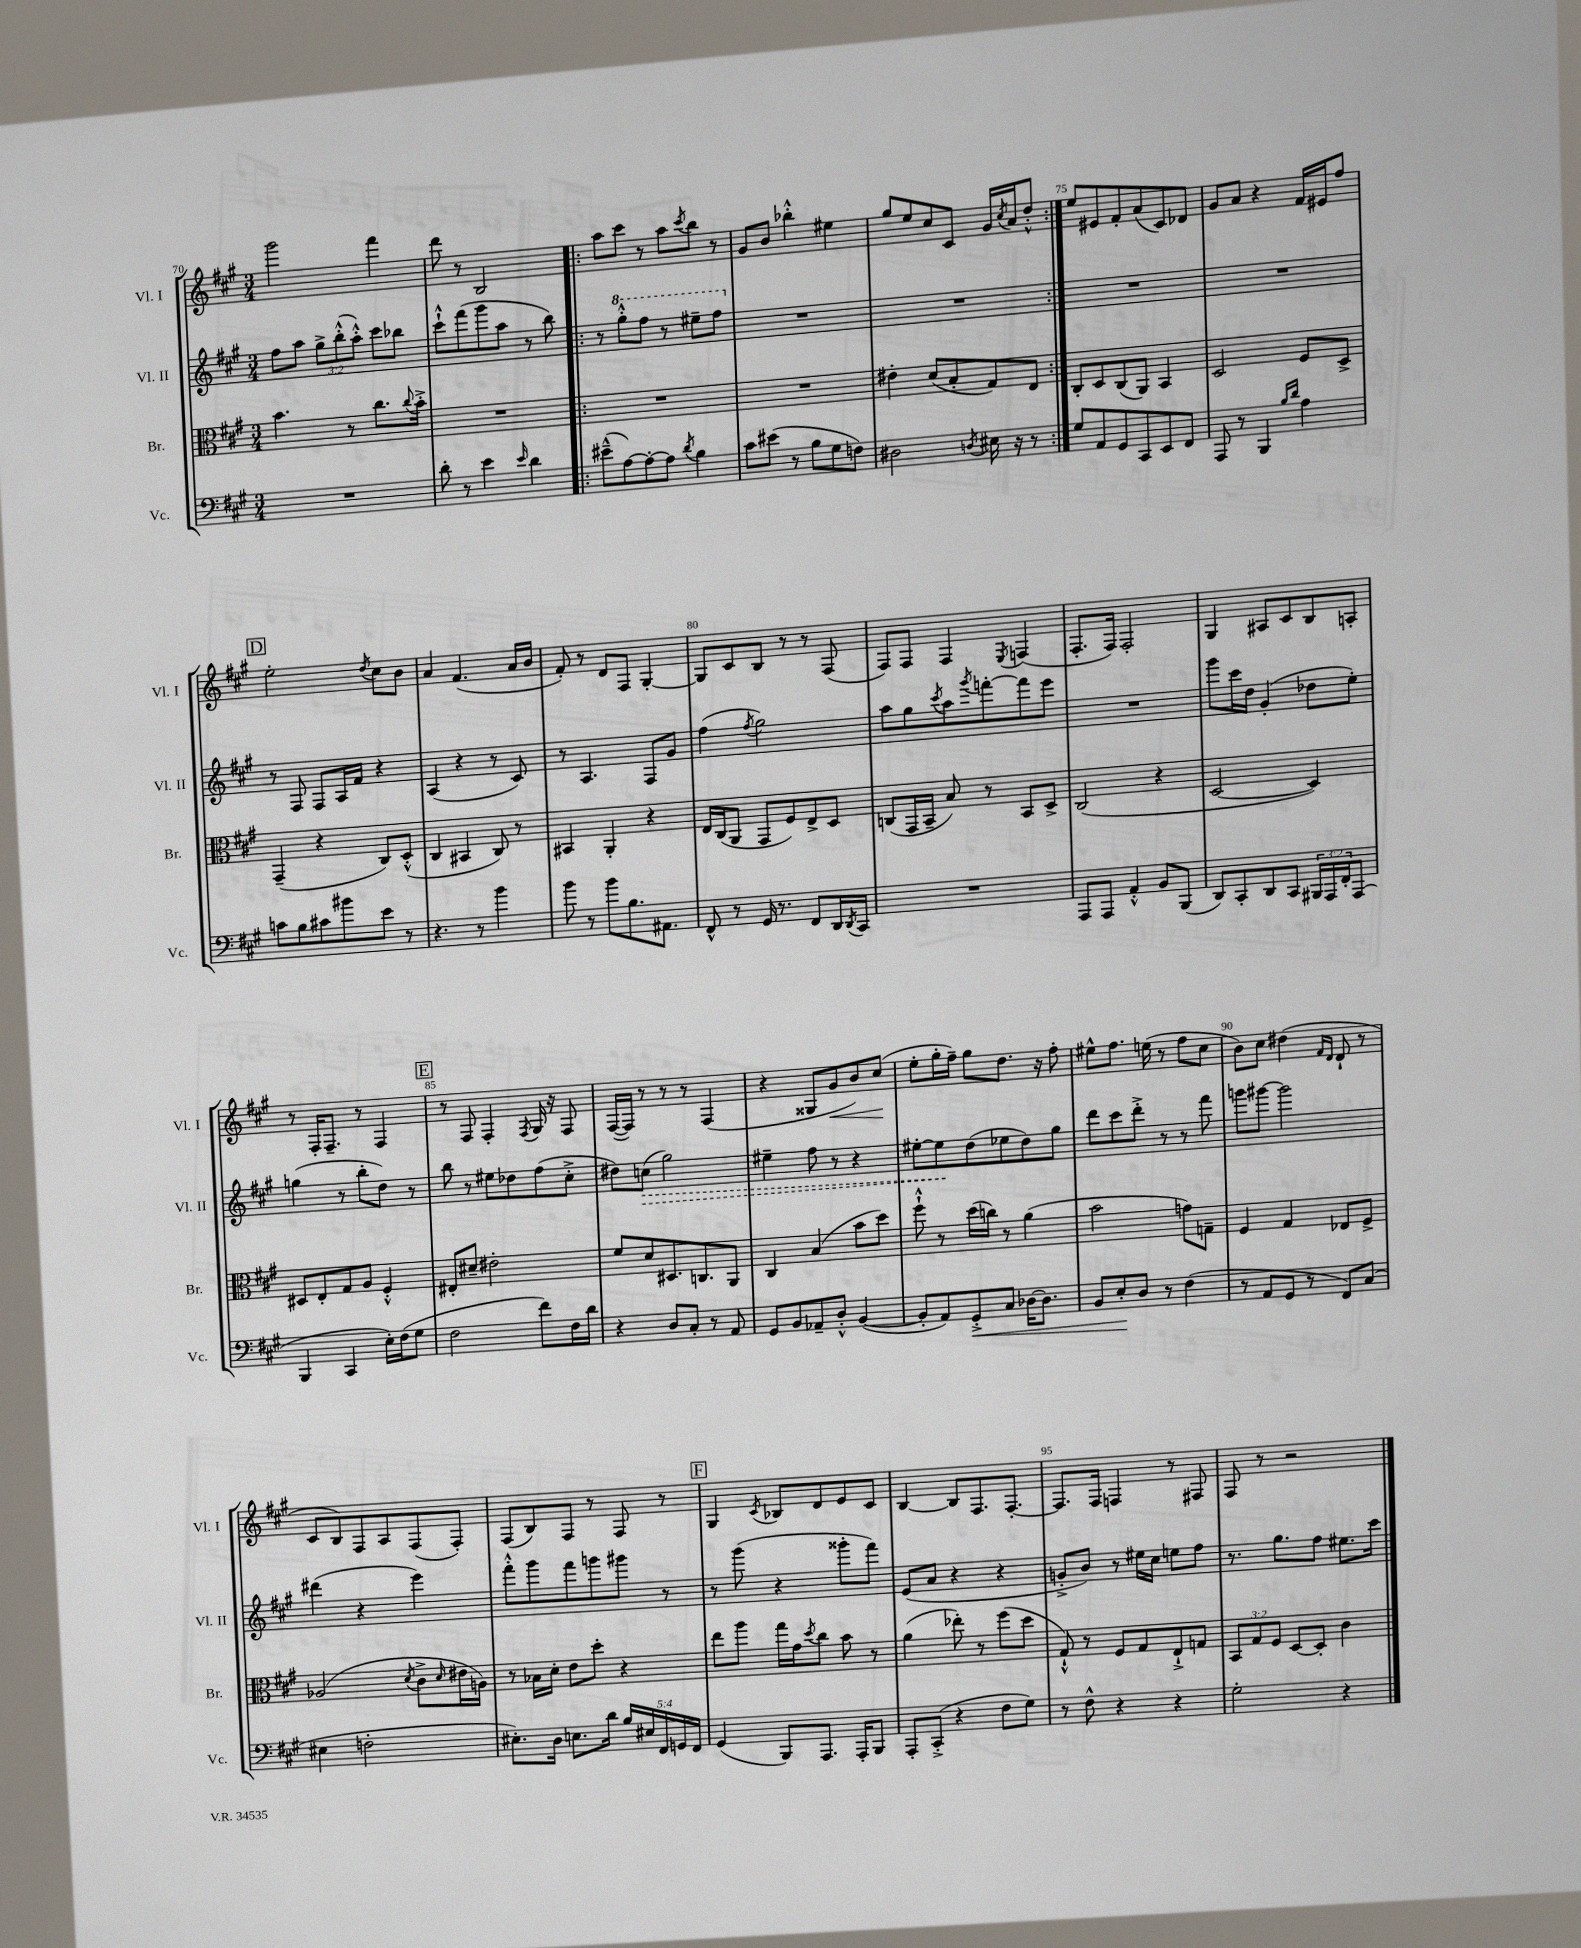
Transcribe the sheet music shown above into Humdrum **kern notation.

**kern	**kern	**kern	**kern
*staff4	*staff3	*staff2	*staff1
*clefF4	*clefC3	*clefG2	*clefG2
*k[f#c#g#]	*k[f#c#g#]	*k[f#c#g#]	*k[f#c#g#]
*M3/4	*M3/4	*M3/4	*M3/4
2.r	4.b\	8ff#\L	2ggg#\
.	.	8aa\J	.
.	.	12gg#^\L	.
.	.	(12bb'^^\	.
.	8r	.	.
.	.	12aa'^^\J)	.
.	8.cc#\L	8ccc#\L	4fff#\
.	.	8bb-\J	.
.	8qqcc#/	.	.
.	16b'^\Jk	.	.
=	=	=	=
8d'\	2.r	8ccc#`^^\L	8ddd\
8r	.	(8fff#\	8r
4e\	.	8ggg#\	2B/
.	.	8aa\J	.
16qqe/	.	.	.
4d\	.	8r	.
.	.	8bb\)	.
=!|:	=!|:	=!|:	=!|:
(8e#~^^\L	2.r	8r	8aa\L
[8A\)	.	8ggg#'^^\L	8ccc#\J
8A'\_	.	8fff#\J	8r
8A\]J	.	8r	8aa\L
8qd/	.	.	8qccc#/
4B\	.	8eee#~\L	8bb\J
.	.	8fff#\J	8r
=	=	=	=
8c#\L	2.r	2.r	8g#/L
(8e#\J	.	.	8b/J
8r	.	.	4bb-'^^\
8B\L	.	.	.
8G#\	.	.	4ee#\
8F\J)	.	.	.
=	=	=	=
2D#\	4e#'\	2.r	8gg#/L
.	.	.	8ee/
.	(8d/L	.	8cc#/
.	8B'/	.	8c#/J
8qD/	.	.	.
16E#\	8G#/)	.	16g#/LL
.	.	.	8qcc#/
16r	.	.	16a/J
8r	8E/J	.	8dd'^^/J
=:|!	=:|!	=:|!	=:|!
8G#/L	8C#'/L	2.r	8ee/L
8AA/	8D/	.	8e#/
8GG#/	(8C#/	.	8f#'/
8CC#/	8AA/J)	.	(8a/
8EE/	4BB/	.	8c#/)
8FF#/J	.	.	8d-/J
=	=	=	=
8AAA/	2D/	2.r	8g#/L
8r	.	.	8a/J
4BBB/	.	.	4r
16qqB/LL	.	.	.
16qqd/JJ	.	.	.
4A\	8F#/L	.	16f#/LL
.	.	.	16e#/J
.	8D^/J	.	8ff#/J
=	=	=	=
8c\L	(4GG#~/	8r	2ee'\
8B\	.	8F#/	.
8c#\	4r	8F#/L	.
8b#\	.	16A/L	.
.	.	16f#/JJ	.
.	.	.	8qdd/
8e\J	8C#/L)	4r	8cc#\L
8r	(8D'^^/J	.	8b\J
=	=	=	=
4.r	4C#/	(4A/	4a/
.	4BB#/	4r	(4.f#/
8r	.	.	.
4b\	8C#/)	8r	.
.	8r	8c#/)	16a/LL
.	.	.	16b/JJ
=	=	=	=
8b\	4BB#/	8r	8f#'/)
8r	.	4.A/	8r
8b\L	4AA'/	.	8d/L
8.B\	.	.	8F#/J
.	4r	8F#/L	[4G#'/
8.AA#\J	.	.	.
.	.	8g#/J	.
=	=	=	=
8FF#^^/	16E/LL	(4ff#\	8G#/]L
.	(16C#/J	.	.
8r	8AA/J	.	8c#/
.	.	8qff#/	.
16GG#/	8GG#/L	2gg#\)	8B/J
8.r	.	.	.
.	8F#/)	.	8r
8FF#/L	8E^/	.	8r
16DD/L	8D/J	.	(8F#/
8qDD/	.	.	.
16CC#/JJ	.	.	.
=	=	=	=
2.r	(8C/L	8aa\L	8F#/L)
.	16GG#/L	8gg#\	8F#/J
.	16BB~/JJ	.	.
.	.	8qccc#/	.
.	8B/)	8aa\	4F#/
.	.	8qggg#/	.
.	8r	[8fff'\	.
.	.	.	8qE/
.	8BB/L	8fff\]	(4F/
.	8D^/J	8eee\J	.
=	=	=	=
8AAA/L	(2C#/	2.r	8.F#'/L
8AAA/J	.	.	.
.	.	.	16F#/Jk)
4AA'^^/	.	.	2F#'/
8BB/L	4r	.	.
(8BBB/J	.	.	.
=	=	=	=
8DD/L)	[2D/	8ggg#\L	4G#/
8CC#'/	.	16ccc#\L	.
.	.	16dd\JJ	.
8DD/	.	(4g#'/	8A#/L
8CC#/J	.	.	8c#/
24BBB#/LL	4D/])	8dd-\L	8B/
24AAA/	.	.	.
24FF#'/J	.	.	.
(8AAA/J	.	8ee'\J)	8A'/J
=	=	=	=
4BBB/	8D#/L	(4gg\	8r
.	8E'/	.	16F#'/LK
.	.	.	8.F#~/J
4CC#/	8G#/	8r	.
.	8A/J	8bb'\L	8r
16E'\LL)	4F#'^^/	8dd\J)	4F#/
(16F#\J	.	.	.
8G#\J	.	8r	.
=	=	=	=
2F#\	8E#'/L	8bb\	8r
.	8d#~/J	8r	8F#/
.	2e#'\	8ee#\L	4F#'/
.	.	8dd-\	.
.	.	.	8qF#/
8f#\L)	.	(8ff#\	16G#/
.	.	.	16r
16F#\L	.	8cc#'^\J	8F#/
16d\JJ	.	.	.
=	=	=	=
4r	8f#/L	8dd#\L)	([16F#/LL
.	.	.	16F#/]JJ)
.	8d/	(8cc\J	8r
8D/L	8.D#/	2gg#\)	8r
8C#'/J	.	.	8r
.	8.C/	.	.
8r	.	.	(4F#/
8AA/	8AA/J	.	.
=	=	=	=
8GG#/L	4C#/	4ee#~\	4r
8BB/	.	.	.
8AA-~/	(4B/	8ff#\	8G##/L
8D'^^/J	.	8r	8g#/
([4BB/	8b\L	4r	8b/)
.	8dd\J)	.	(8cc#/J
=	=	=	=
8BB'/]L	8ff#`^^\	[8ee#'\L	8ee'\L
8AA/)	8r	8ee#\]	16gg#'\L
.	.	.	16ff#~\JJ)
8GG#'^/	(16dd\LL	(8dd\	8gg#\L
.	16cc\JJ)	.	.
8C#/J	8r	8ee-\	8.dd\J
[16D-\LK	(4a\	8dd\)	.
8.D-\]J	.	.	16r
.	.	8gg#\J	8ff#'\
=	=	=	=
8BB/L	2b\	8ddd\L	8ee#^^\L
8E'/	.	8ccc#\	8.ff#\J
8D/J	.	8ddd'^\J	.
.	.	.	(16ee\
8r	.	8r	8r
(4F#\	8g\L)	8r	8ff#\L
.	8G~\J	8fff#\	8cc#\J
=	=	=	=
8r	4F#/	8ggg\L	8b\L)
8AA/L	.	[8ggg#\J	8cc#\J
8GG#/J	4G#/	2ggg#\]	(4dd#\
8r	.	.	.
.	.	.	16qqf#/LL
.	.	.	16qqd/JJ
8FF#/L)	8E-/L	.	8d`/
(8C#/J	8F#^/J	.	8r
=	=	=	=
4E#\	(2A-/	(4ddd#\	8c#/L
.	.	.	8B/)
2F'\	.	4r	8F#/
.	.	.	8A/
.	8qd/	.	.
.	8c#^\L	4eee\)	(8F#/
.	16qqd/	.	.
.	16e#\L	.	8F#'/J)
.	16A\JJ)	.	.
=	=	=	=
8.E#'\L)	8r	8fff#'^^\L	(8F#/L
.	16B-\LL	8ggg#\	8B/)
16D\Jk	16d'\JJ	.	.
8.E\L	8e\L	8fff#\	8F#/J
.	8dd'\J	8ggg\	8r
16d\Jk	.	.	.
20B/LL	4r	8ggg#\J	8F#/
20E#/	.	.	.
20FF#/	.	.	.
.	.	8r	8r
20GG/	.	.	.
20FF#/JJ	.	.	.
=	=	=	=
(4GG#/	8ee\L	8r	4G#/
.	8aa\J	(8ggg#\	.
.	.	.	8qc#/
8BBB/L)	16gg#\LL	4r	8B-/L
.	16g#\J	.	.
.	8qdd/	.	.
8.AAA/J	8cc#\J	.	8d/
.	8b\	8ggg##'\L	8e/
16AAA'/LK	.	.	.
8BBB/J	8r	8fff#\J)	8c#/J
=	=	=	=
8AAA'/L	(4a\	(8e/L	[4B/
(8CC#'^/J	.	8a/J	.
4r	8ee-'\)	4r	8B/]L
.	8r	.	8.F#/
8F#\L	(8ff#\L	4r	.
.	.	.	[8.F#'/J
8G#\J)	8dd\J	.	.
=	=	=	=
8r	8G#`^^/)	8g'^/L	8.F#/]L
8F#^^\	8r	8b/J)	.
.	.	.	16F#/Jk
4r	8F#/L	8r	4F/
.	8G#/	16ee#\LL	.
.	.	16cc#\JJ	.
4r	8E`^/	8ee\L	8r
.	8G/J	8ff#\J	8F#/
=	=	=	=
2G#'\	12BB/L	8.r	8F#/
.	12G#/	.	.
.	.	.	8r
.	12F#/J	.	.
.	.	8.gg#\L	.
.	[8D/L	.	2r
.	8D'/]J	8ff#\J	.
4r	4c#\	8.ee#\L	.
.	.	16ccc#\Jk	.
==	==	==	==
*-	*-	*-	*-
